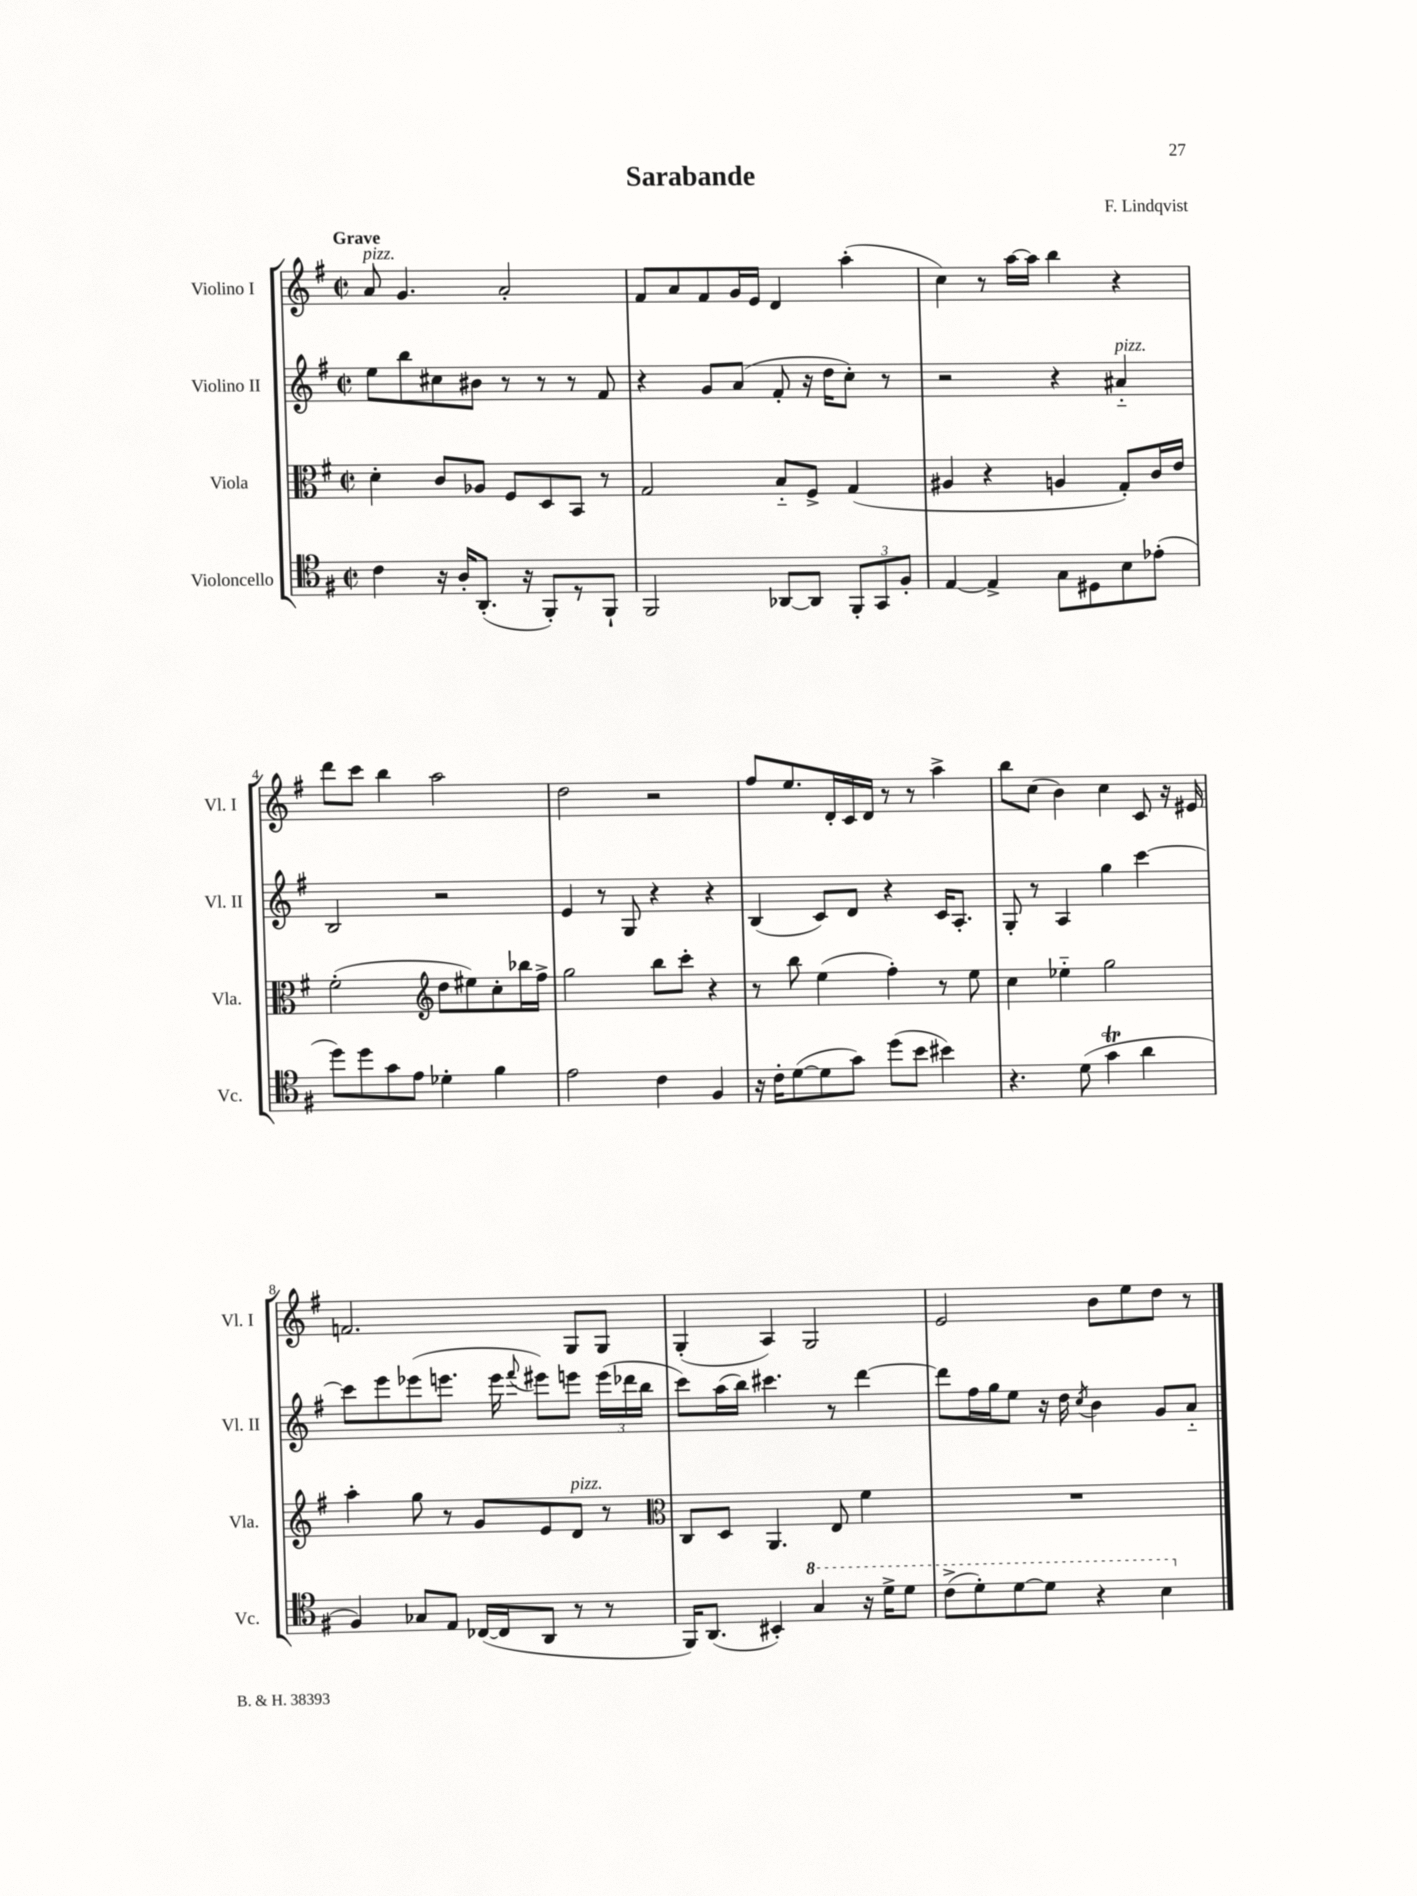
\header { title = "Sarabande" composer = "F. Lindqvist" }
<<
\new StaffGroup <<
\new Staff = "s0" \with { instrumentName = "Violino I" shortInstrumentName = "Vl. I" } {
    \clef treble \key g \major \defaultTimeSignature \time 2/2 \tempo "Grave"
    \autoBeamOff a'8^\markup { \italic "pizz." } g'4. a'2-. |
    fis'8[ a'8 fis'8 g'16 e'16] d'4 a''4-.( |
    c''4) r8 a''16[~ a''16] b''4 r4 |
    d'''8[ c'''8] b''4 a''2 |
    d''2 r2 |
    fis''8[ e''8. d'16-. c'16 d'16] r8 r8 a''4-> |
    b''8[ c''8]( b'4) c''4 c'8 r16 eis'16 |
    f'2. g8[ g8] |
    g4-.( a4) g2 |
    e'2 b'8[ e''8 d''8] r8 \bar "|." |
}
\new Staff = "s1" \with { instrumentName = "Violino II" shortInstrumentName = "Vl. II" } {
    \clef treble \key g \major \defaultTimeSignature \time 2/2
    \autoBeamOff e''8[ b''8 cis''8 bis'8] r8 r8 r8 fis'8 |
    r4 g'8[ a'8]( fis'8-. r16 d''16[ c''8]-.) r8 |
    r2 r4 ais'4-_^\markup { \italic "pizz." } |
    b2 r2 |
    e'4 r8 g8 r4 r4 |
    b4( c'8[) d'8] r4 c'16[ a8.]-. |
    g8-. r8 a4 g''4 c'''4~ |
    c'''8[ e'''8 ees'''8( e'''8.] e'''16 \appoggiatura { fis'''8 } eis'''8[) e'''8] \tuplet 3/2 { e'''16[( des'''16 b''16] } |
    c'''8[) a''16( b''16]) cis'''4. r8 d'''4~ |
    d'''8[ fis''16 g''16 e''8] r16 d''16 \acciaccatura { c''8 } b'4 g'8[ a'8]-_ \bar "|." |
}
\new Staff = "s2" \with { instrumentName = "Viola" shortInstrumentName = "Vla." } {
    \clef alto \key g \major \defaultTimeSignature \time 2/2
    \autoBeamOff d'4-. c'8[ aes8] fis8[ d8 b,8] r8 |
    g2 b8[-_ fis8]-> g4( |
    ais4 r4 a4 g8[-.) c'16 e'16] |
    fis'2-.( \clef treble d''8[ eis''8) c''8-. bes''16 fis''16]-> |
    g''2 b''8[ c'''8]-. r4 |
    r8 b''8 e''4( fis''4-.) r8 e''8 |
    c''4 ees''4-_ g''2 |
    a''4-. g''8 r8 g'8[ e'8 d'8]^\markup { \italic "pizz." } r8 |
    \clef alto c8[ d8] a,4. e8 fis'4 |
    R1 \bar "|." |
}
\new Staff = "s3" \with { instrumentName = "Violoncello" shortInstrumentName = "Vc." } {
    \clef tenor \key g \major \defaultTimeSignature \time 2/2
    \autoBeamOff c'4 r16 a16[-. a,8.]-.( r16 fis,8[-.) r8 fis,8]-! |
    fis,2 aes,8[~ aes,8] \tuplet 3/2 { fis,8[-. g,8 fis8]-. } |
    e4~ e4-> g8[ dis8 b8 ees'8]-.( |
    d''8[) d''8 g'8 e'8] des'4-. fis'4 |
    e'2 c'4 fis4 |
    r16 c'16[-. d'8~( d'8 g'8]) d''8[( b'8] bis'4) |
    r4. d'8( g'4\trill a'4 |
    fis4) ges8[ e8] ces16[~( ces16 a,8] r8 r8 |
    fis,16[) a,8.]( bis,4-.) \ottava #1 g'4 r16 d''16[-> d''8] |
    c''8[->( d''8-.) d''8~ d''8] r4 b'4 \ottava #0 \bar "|." |
}
>>
>>
